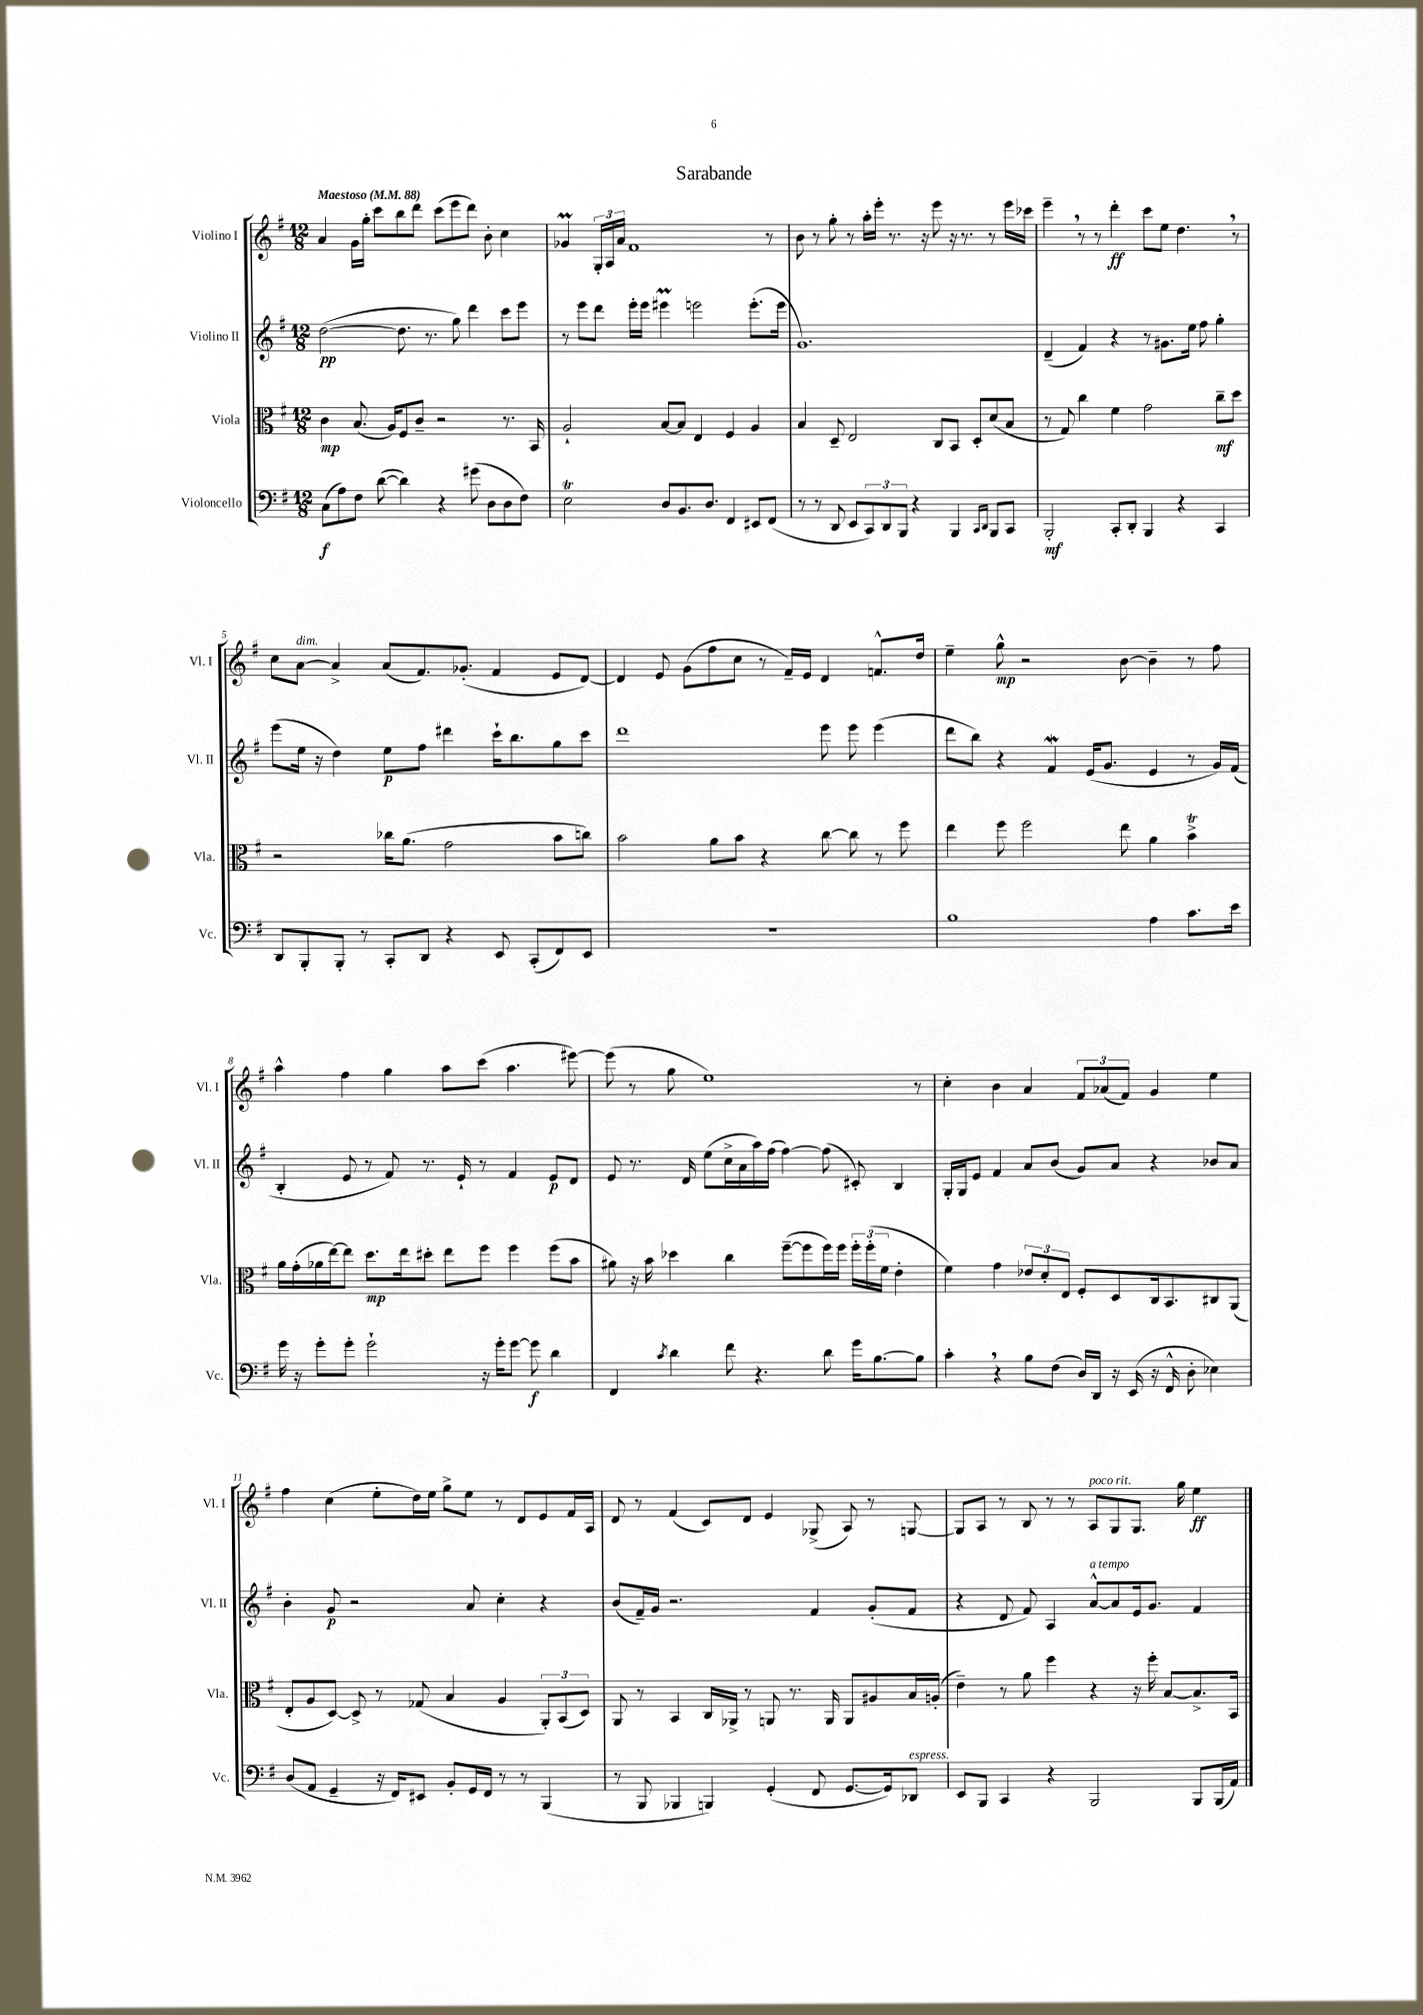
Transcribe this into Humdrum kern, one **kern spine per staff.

**kern	**dynam	**kern	**dynam	**kern	**dynam	**kern	**dynam
*part4	*part4	*part3	*part3	*part2	*part2	*part1	*part1
*staff4	*staff4	*staff3	*staff3	*staff2	*staff2	*staff1	*staff1
*I"Violoncello	*	*I"Viola	*	*I"Violino II	*	*I"Violino I	*
*I'Vc.	*	*I'Vla.	*	*I'Vl. II	*	*I'Vl. I	*
*clefF4	*	*clefC3	*	*clefG2	*	*clefG2	*
*k[f#]	*	*k[f#]	*	*k[f#]	*	*k[f#]	*
*M12/8	*	*M12/8	*	*M12/8	*	*M12/8	*
*MM88	*	*MM88	*	*MM88	*	*MM88	*
=1	=1	=1	=1	=1	=1	=1	=1
!	!	!	!	!	!	!LO:TX:a:B:t=Maestoso	!
(8C\L	f	4c\	mp	([2dd\	pp	4a/	.
8A\)	.	.	.	.	.	.	.
8F#\J	.	(8.B/	.	.	.	16g\LL	.
.	.	.	.	.	.	16gg'\JJ	.
([8d\	.	.	.	.	.	8ccc\L	.
.	.	16A/KL)	.	.	.	.	.
4d\])	.	8F#/	.	8.dd\]	.	8bb\	.
.	.	8c~/J	.	.	.	8ddd\J	.
.	.	.	.	8.r	.	.	.
4r	.	2r	.	.	.	(8ccc\L	.
.	.	.	.	8gg\)	.	8eee\	.
(8g#X\	.	.	.	4ddd\	.	8ddd\J)	.
8D\L	.	.	.	.	.	8b'\	.
8D\	.	8.r	.	8ccc\L	.	4cc\	.
8F#\J)	.	.	.	8eee\J	.	.	.
.	.	16BB/	.	.	.	.	.
=2	=2	=2	=2	=2	=2	=2	=2
2ET\	.	2A`/	.	8r	.	4g-XM/	.
.	.	.	.	8eee\L	.	.	.
.	.	.	.	8ddd\J	.	24G'/LL	.
.	.	.	.	.	.	24A/	.
.	.	.	.	.	.	24a/JJ	.
.	.	.	.	16eee'\LL	.	1f#	.
.	.	.	.	16eee\JJ	.	.	.
8D/L	.	[8B/L	.	4eee#Xm\	.	.	.
8.BB/	.	8B/J]	.	.	.	.	.
.	.	4E/	.	2eeen\	.	.	.
8.D/J	.	.	.	.	.	.	.
4FF#/	.	4F#/	.	.	.	.	.
8EE#X/L	.	4A/	.	(8.eee'\L	.	.	.
(8FF#/J	.	.	.	.	.	8r	.
.	.	.	.	16eee\Jk	.	.	.
=3	=3	=3	=3	=3	=3	=3	=3
8r	.	4B/	.	1.g)	.	8b\	.
8r	.	.	.	.	.	8r	.
8DD/	.	8D~/	.	.	.	8gg'\	.
8EE/L	.	2E/	.	.	.	8r	.
12CC/)	.	.	.	.	.	16aa'\LL	.
.	.	.	.	.	.	16eee'\JJ	.
12DD/	.	.	.	.	.	.	.
.	.	.	.	.	.	8.r	.
12BBB/J	.	.	.	.	.	.	.
4r	.	.	.	.	.	.	.
.	.	.	.	.	.	16r	.
.	.	8C/L	.	.	.	8eee\	.
4BBB/	.	8BB/J	.	.	.	16r	.
.	.	.	.	.	.	8.r	.
.	.	8D'/L	.	.	.	.	.
16qqCC/LL	.	.	.	.	.	.	.
16qqDD/JJ	.	.	.	.	.	.	.
8BBB/L	.	(8d/	.	.	.	8r	.
8CC/J	.	8B/J	.	.	.	16eee\LL	.
.	.	.	.	.	.	16ccc-X\JJ	.
=4	=4	=4	=4	=4	=4	=4	=4
2BBB'/	mf	8r	.	(4d~/	.	4eee~,\	.
.	.	8G/)	.	.	.	.	.
.	.	4cc\	.	4f#/)	.	8r	.
.	.	.	.	.	.	8r	.
8CC'/L	.	4f#\	.	4r	.	4ddd'\	ff
8DD'/J	.	.	.	.	.	.	.
4BBB/	.	2g\	.	8r	.	8ccc\L	.
.	.	.	.	8.g#X\L	.	8ee\J	.
4r	.	.	.	.	.	4.dd,\	.
.	.	.	.	16ee\Jk	.	.	.
.	.	.	.	8ff#\	.	.	.
4CC/	.	8cc~\L	mf	4gg'\	.	.	.
.	.	8dd\J	.	.	.	8r	.
!!LO:LB:g=z
=5	=5	=5	=5	=5	=5	=5	=5
8DD/L	.	2r	.	(8eee\L	.	8cc\L	.
!	!	!	!	!	!	!LO:TX:a:i:t=dim.	!
8BBB'/	.	.	.	16ee\Jk	.	[8a\J	.
.	.	.	.	16r	.	.	.
8BBB'/J	.	.	.	4dd\)	.	4a^/]	.
8r	.	.	.	.	.	.	.
8CC'/L	.	16cc-X\KL	.	8ee\L	p	(8a/L	.
.	.	(8.a\J	.	.	.	.	.
8DD/J	.	.	.	8ff#\J	.	8.f#/)	.
4r	.	2g\	.	4ddd#X\	.	.	.
.	.	.	.	.	.	(8.g-X'/J	.
8EE/	.	.	.	16ccc`\KL	.	4f#/	.
.	.	.	.	8.bb\	.	.	.
(8CC'/L	.	.	.	.	.	.	.
8FF#/)	.	8b\L	.	8gg\	.	8e/L	.
8EE/J	.	8ccn\J)	.	8ccc\J	.	[8d/J)	.
=6	=6	=6	=6	=6	=6	=6	=6
1.r	.	2b\	.	1ddd	.	4d/]	.
.	.	.	.	.	.	8e/	.
.	.	.	.	.	.	(8g\L	.
.	.	8a\L	.	.	.	8ff#\	.
.	.	8b\J	.	.	.	8cc\J	.
.	.	4r	.	.	.	8r	.
.	.	.	.	.	.	16f#~/LL)	.
.	.	.	.	.	.	16e/JJ	.
.	.	[8cc\	.	8eee\	.	4d/	.
.	.	8cc\]	.	8eee\	.	.	.
.	.	8r	.	(4eee\	.	8.fn^^/L	.
.	.	8ff#\	.	.	.	.	.
.	.	.	.	.	.	16dd/Jk	.
=7	=7	=7	=7	=7	=7	=7	=7
1B	.	4ee\	.	8ddd\L	.	4ee~\	.
.	.	.	.	8bb\J)	.	.	.
.	.	8ff#\	.	4r	.	8gg^^\	mp
.	.	2ff#\	.	.	.	2r	.
.	.	.	.	4f#W/	.	.	.
.	.	.	.	(16e/KL	.	.	.
.	.	.	.	8.g/J	.	.	.
.	.	8ee\	.	.	.	[8b\	.
4A\	.	4a\	.	4e/	.	4b~\]	.
8.c\L	.	4bt^\	.	8r	.	8r	.
.	.	.	.	16g/LL)	.	8ff#\	.
16e\Jk	.	.	.	(16f#/JJ	.	.	.
!!LO:LB:g=z
=8	=8	=8	=8	=8	=8	=8	=8
16g\	.	16a\LL	.	4B'/	.	4aa^^\	.
16r	.	(16g'\	.	.	.	.	.
8g'\L	.	16a-X\	.	.	.	.	.
.	.	[16ee\J)	.	.	.	.	.
8g'\J	.	8ee\J]	.	8e/	.	4ff#\	.
2g`\	.	8.dd\L	mp	8r	.	.	.
.	.	.	.	8f#/)	.	4gg\	.
.	.	16ee\k	.	.	.	.	.
.	.	8dd#X'\J	.	8.r	.	.	.
.	.	8ee\L	.	.	.	8aa\L	.
.	.	.	.	16e`/	.	.	.
16r	.	8ff#\J	.	8r	.	(8ccc\J	.
16g'\KL	.	.	.	.	.	.	.
[8g\J	.	4ff#\	.	4f#/	.	4.aa\	.
8g\]	f	.	.	.	.	.	.
4d\	.	(8ff#\L	.	8e/L	p	.	.
.	.	8b\J	.	8d/J	.	[8eee#X\)	.
=9	=9	=9	=9	=9	=9	=9	=9
4FF#/	.	8a#X\)	.	8e/	.	(8eee#\]	.
.	.	16r	.	8.r	.	8r	.
.	.	16b\	.	.	.	.	.
8qc/	.	.	.	.	.	.	.
4d\	.	4dd-X\	.	.	.	8gg\	.
.	.	.	.	16d/	.	.	.
.	.	.	.	(8ee\L	.	1ee)	.
8f#\	.	4cc\	.	16cc^\L	.	.	.
.	.	.	.	16a\	.	.	.
4.r	.	.	.	16aa\)	.	.	.
.	.	.	.	(16ff#\JJ	.	.	.
.	.	([8ff#~\L	.	[4ff#\)	.	.	.
.	.	8ff#\]	.	.	.	.	.
8d\	.	16ff#\L)	.	(8ff#\]	.	.	.
.	.	16ff#\JJ	.	.	.	.	.
16g\KL	.	24ff#'\LL	.	8c#X'/)	.	.	.
.	.	(24ff#'\	.	.	.	.	.
[8.B\	.	.	.	.	.	.	.
.	.	24f#\JJ	.	.	.	.	.
.	.	4e'\	.	4B/	.	.	.
8B\J]	.	.	.	.	.	8r	.
=10	=10	=10	=10	=10	=10	=10	=10
4c',\	.	4f#\)	.	16G'/LL	.	4cc'\	.
.	.	.	.	16G/J	.	.	.
.	.	.	.	8e/J	.	.	.
4r	.	4g\	.	4f#/	.	4b\	.
8B\L	.	12e-X/L	.	8a/L	.	4a/	.
.	.	12d'/	.	.	.	.	.
(8F#\J	.	.	.	(8b/J	.	.	.
.	.	12E/J	.	.	.	.	.
16D/LL)	.	8F#'/L	.	8g/L)	.	12f#/L	.
16DD/JJ	.	.	.	.	.	.	.
.	.	.	.	.	.	(12a-X/	.
16r	.	8D/	.	8a/J	.	.	.
.	.	.	.	.	.	12f#/J)	.
(16EE/	.	.	.	.	.	.	.
16r	.	16C/k	.	4r	.	4g/	.
16FF#^^/	.	8.BB/	.	.	.	.	.
8D'\	.	.	.	.	.	.	.
4E-X\)	.	8C#X/	.	8b-X/L	.	4ee\	.
.	.	(8AA/J	.	8a/J	.	.	.
!!LO:LB:g=z
=11	=11	=11	=11	=11	=11	=11	=11
(8D/L	.	8E'/L	.	4b'\	.	4ff#\	.
8AA/J	.	8A/	.	.	.	.	.
4GG~/	.	[8D/J)	.	8g/	p	(4cc\	.
.	.	8D^/]	.	2r	.	.	.
16r	.	8r	.	.	.	8ee'\L	.
16FF#/KL)	.	.	.	.	.	.	.
8EE#X/J	.	(8G-X/	.	.	.	16dd\L)	.
.	.	.	.	.	.	16ee\JJ	.
8BB'/L	.	4B/	.	.	.	8gg^\L	.
16GG/L	.	.	.	8a/	.	8ee\J	.
16FF#/JJ	.	.	.	.	.	.	.
8r	.	4A/	.	4cc'\	.	8r	.
8r	.	.	.	.	.	8d/L	.
(4BBB/	.	12AA'/L)	.	4r	.	8e/	.
.	.	(12BB/	.	.	.	.	.
.	.	.	.	.	.	16f#/L	.
.	.	12D/J)	.	.	.	.	.
.	.	.	.	.	.	16A/JJ	.
=12	=12	=12	=12	=12	=12	=12	=12
8r	.	8AA/	.	(8b/L	.	8d/	.
8BBB/	.	8r	.	16f#~/L)	.	8r	.
.	.	.	.	16g/JJ	.	.	.
4BBB-X/	.	4BB/	.	2.r	.	(4f#/	.
4BBBn/)	.	16C/LL	.	.	.	8c/L)	.
.	.	16AA-X^/JJ	.	.	.	.	.
.	.	8r	.	.	.	8d/J	.
(4GG'/	.	8AAn/	.	.	.	4e/	.
.	.	8.r	.	.	.	.	.
8FF#/	.	.	.	4f#/	.	(8G-X^/	.
.	.	16AA/	.	.	.	.	.
[8.GG/L	.	8AA/L	.	.	.	8A/)	.
.	.	8A#X/	.	(8g'/L	.	8r	.
16GG/k])	.	.	.	.	.	.	.
!LO:TX:a:i:t=espress.	!	!	!	!	!	!	!
8DD-X/J	.	16B/L	.	8f#/J	.	[8Gn/	.
.	.	(16An'/JJ	.	.	.	.	.
=13	=13	=13	=13	=13	=13	=13	=13
8EE/L	.	4e~\)	.	4r	.	8G/L]	.
8BBB/J	.	.	.	.	.	8A/J	.
4CC/	.	8r	.	8d/	.	8r	.
.	.	8a\	.	8f#/)	.	8B/	.
4r	.	4ff#\	.	4A/	.	8r	.
.	.	.	.	.	.	8r	.
!	!	!	!	!	!	!LO:TX:a:i:t=poco rit.	!
!	!	!	!	!LO:TX:a:i:t=a tempo	!	!	!
2BBB/	.	4r	.	[8a^^/L	.	8A/L	.
.	.	.	.	8a/]	.	8G/	.
.	.	16r	.	16e/k	.	8.G/J	.
.	.	16ff#'\	.	8.g/J	.	.	.
.	.	[8B/L	.	.	.	.	.
.	.	.	.	.	.	16gg\	.
8BBB/L	.	8.B^/]	.	4f#/	.	4ee\	ff
(16BBB/L	.	.	.	.	.	.	.
16AA/JJ)	.	16BB/Jk	.	.	.	.	.
==	==	==	==	==	==	==	==
*-	*-	*-	*-	*-	*-	*-	*-
